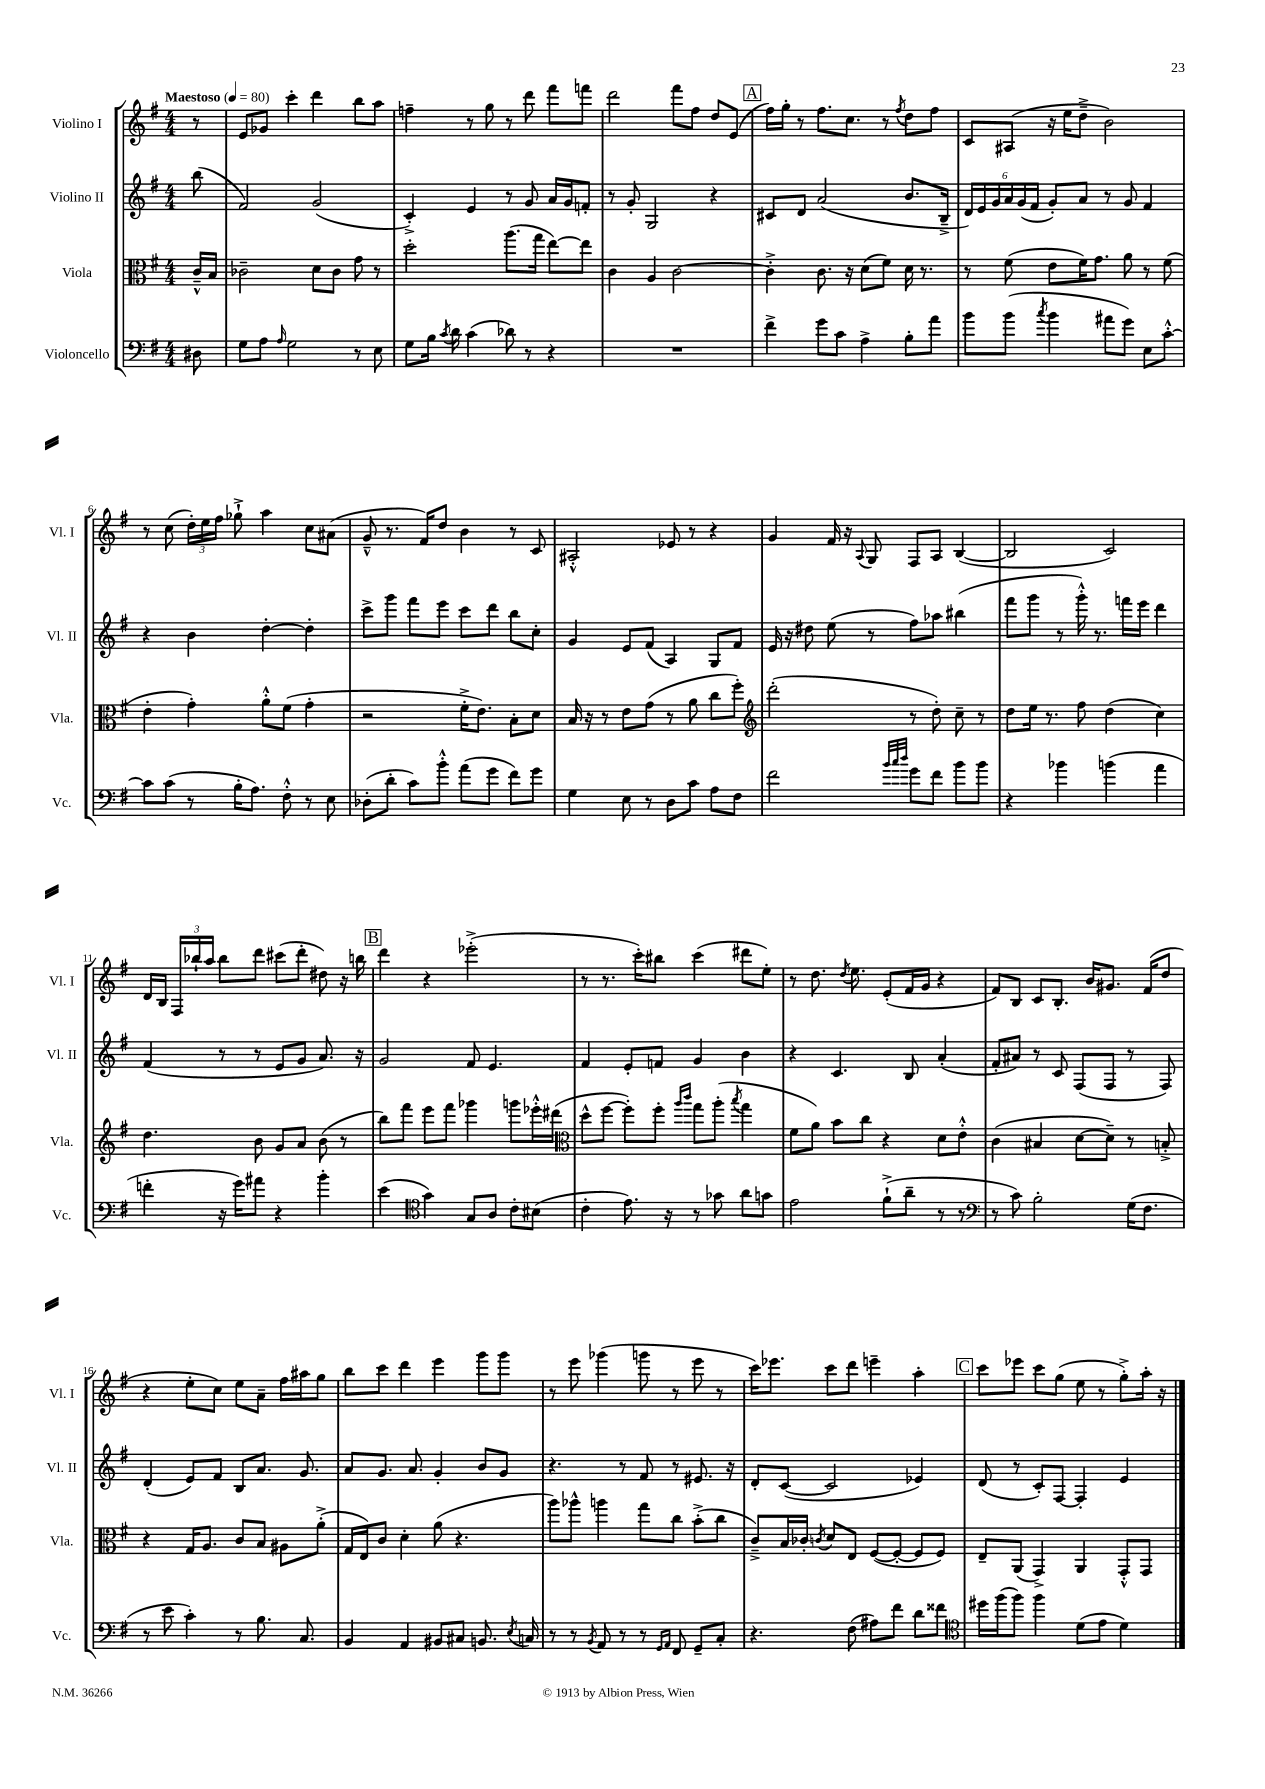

**kern	**kern	**kern	**kern
*part4	*part3	*part2	*part1
*staff4	*staff3	*staff2	*staff1
*I"Violoncello	*I"Viola	*I"Violino II	*I"Violino I
*I'Vc.	*I'Vla.	*I'Vl. II	*I'Vl. I
*clefF4	*clefC3	*clefG2	*clefG2
*k[f#]	*k[f#]	*k[f#]	*k[f#]
*M4/4	*M4/4	*M4/4	*M4/4
*MM80	*MM80	*MM80	*MM80
=	=	=	=
!	!	!	!LO:TX:a:B:t=Maestoso
8D#X\	16c~^^/LL	(8bb\	8r
.	16B/JJ	.	.
=1	=1	=1	=1
8G\L	2c-X~\	2f#/)	8e/L
8A\J	.	.	8g-X/J
16qqA/	.	.	.
2G\	.	.	4ccc'\
.	8d\L	(2g/	4ddd\
.	8c-\J	.	.
8r	8g\	.	8bb\L
8E\	8r	.	8aa\J
=2	=2	=2	=2
8G\L	2dd'\	4c'^/)	4ffn~\
16B\Jk	.	.	.
8qc/	.	.	.
16d\	.	.	.
(4c\	.	4e/	8r
.	.	.	8gg\
8d-X\)	(8.aa\L	8r	8r
8r	.	8g/	8ddd\
.	16gg\Jk	.	.
4r	[8ee\L)	16a/LL	8fff#\L
.	.	16g/J	.
.	8ee\J]	8fn'/J	8fffn\J
=3	=3	=3	=3
1r	4c\	8r	2ddd\
.	.	8g'/	.
.	4A/	2G/	.
.	[2c\	.	8fff#\L
.	.	.	8ff#\J
.	.	4r	8dd/L
.	.	.	(8e/J
!!LO:REH:place=s1:t=A
=4	=4	=4	=4
4f#^\	4c'^\]	8c#X/L	16ff#\LL)
.	.	.	16gg'\JJ
.	.	8d/J	8r
8g\L	8.c\	(2a/	8.ff#\L
8c\J	.	.	.
.	16r	.	8.cc\J
4A^\	(8d\L	.	.
.	8f#\J)	.	8r
.	.	.	8qff#/
8B'\L	16d\	8.b/L	8dd\L
.	8.r	.	.
8a\J	.	.	8ff#\J
.	.	16B~^/Jk	.
=5	=5	=5	=5
8b\L	8r	24d/LL)	8c/L
.	.	24e/	.
.	.	24g/	.
(8b\J	(8f#\	24a/	(8A#X/J
.	.	(24g/	.
.	.	24f#/JJ	.
8qcc/	.	.	.
4b\	8e\L	8g'/L)	16r
.	.	.	16ee\KL
.	16f#\K)	8a/J	8dd~^\J
.	8.g\J	.	.
8a#X\L	.	8r	2b\)
8g\J)	8a\	8g/	.
8E\L	8r	4f#/	.
[8c'^^\J	(8f#\	.	.
!!LO:LB:g=z
=6	=6	=6	=6
8c\L]	4e'\	4r	8r
(8c\J	.	.	(8cc\
8r	4g'\)	4b\	24dd'\LL)
.	.	.	24ee\
.	.	.	24ff#\JJ
16B'\KL	.	.	8gg-X`^\
8.A\J)	.	.	.
.	8a'^^\L	[4dd'\	4aa\
8F#'^^\	(8f#\J	.	.
8r	4g'\	4dd'\]	8cc\L
8E\	.	.	(8a#X\J
=7	=7	=7	=7
(8D-X'\L	2r	8ccc^\L	8g~^^/
8d'\J	.	8ggg\J	8.r
8c\L)	.	8fff#\L	.
.	.	.	16f#/KL)
8b'^^\J	.	8eee\J	8dd/J
(8a\L	16f#'^\KL	8ccc\L	4b\
.	8.e\J)	.	.
8g\J	.	8ddd\J	.
8f#\L)	8B'\L	8bb\L	8r
8g\J	8d\J	8cc'\J	8c/
=8	=8	=8	=8
4G\	16B/	4g/	2A#X'^^/
.	16r	.	.
.	8r	.	.
8E\	8e\L	8e/L	.
8r	(8g\J	(8f#/J	.
8D\L	8r	4A/)	8e-X/
8c\J	8a\	.	8r
8A\L	8cc\L	8G/L	4r
8F#\J	8ff#'\J)	8f#/J	.
=9	=9	=9	=9
*	*clefG2	*	*
2f#\	(2ddd'\	16e/	4g/
.	.	16r	.
.	.	8dd#X\	.
.	.	(8ee\	16f#/
.	.	.	16r
.	.	.	8qqA/
.	.	8r	8G/
32qqb/LLL	.	.	.
32qqcc/	.	.	.
32qqdd/JJJ	.	.	.
8g\L	8r	8ff#\L)	8F#/L
8f#\J	8dd'\)	8aa-X\J	8A/J
8b\L	8cc~\	(4bb#X\	([4B/
8b\J	8r	.	.
=10	=10	=10	=10
4r	8dd\L	8fff#\L	2B/]
.	16ee\Jk	8ggg\J	.
.	8.r	.	.
4b-X\	.	8r	.
.	8ff#\	16ggg'^^\)	.
.	.	8.r	.
(4bn\	(4dd\	.	2c/)
.	.	16fffn\LL	.
.	.	16eee\JJ	.
4a\	4cc\)	4ddd\	.
!!LO:LB:g=z
=11	=11	=11	=11
4fn'\	4.dd\	(4f#/	16d/LL
.	.	.	16B/JJ
.	.	.	24F#/LL
.	.	.	24bb-X`/
.	.	.	24aa/JJ
16r	.	8r	8bb-\L
16g\KL)	.	.	.
8a#X\J	8b\	8r	8ddd\J
4r	8g/L	8e/L	(8ccc#X\L
.	8a/J	8g/J	8ddd'\J
4b'\	(8b\	8.a/)	8dd#X\)
.	8r	.	16r
.	.	16r	16bbn\
!!LO:REH:place=s1:t=B
=12	=12	=12	=12
(4e\	8bb\L)	2g/	4ddd\
.	8fff#\J	.	.
*clefC4	*	*	*
4g\)	8eee\L	.	4r
.	8fff#\J	.	.
8G/L	4ggg-X\	8f#/	(2eee-X'^\
8A/J	.	4.e/	.
8c'\L	8gggn\L	.	.
(8B#X\J	16eee-X'^^\L	.	.
.	(16ddd#X\JJ	.	.
=13	=13	=13	=13
*	*clefC3	*	*
4c'\	8dd^^\L	4f#/	8r
.	[8ff#\J	.	8.r
8.e\)	8ff#'\L])	8e'/L	.
.	.	.	16ccc'\KL)
.	8ff#'\J	8fn/J	8bb#X\J
16r	.	.	.
.	16qqaa/LL	.	.
.	16qqccc/JJ	.	.
8r	8gg\L	4g/	(4ccc\
8g-X\	(8aa'\J	.	.
.	8qbb/	.	.
8a\L	4gg\	4b\	8ddd#X\L
8gn\J	.	.	8ee'\J)
=14	=14	=14	=14
2e\	8f#\L	4r	8r
.	8a\J)	.	8.dd\
.	8b\L	4.c/	.
.	.	.	8qdd/
.	.	.	8.ee\
.	8cc\J	.	.
(8f#`^\L	4r	.	(8e'/L
8a~\J	.	8B/	16f#/L
.	.	.	16g/JJ
8r	8d\L	(4a'/	4r
8r	8e'^^\J	.	.
=15	=15	=15	=15
*clefF4	*	*	*
8r	(4c\	8f#'/L	8f#/L)
8c\)	.	8a#X/J)	8B/J
2B'\	4B#X/	8r	8c/L
.	.	8c/	8.B'/J
.	[8d\L	(8F#/L	.
.	.	.	16b/KL
.	8d~\J])	8F#/J	8.g#X/J
(16G\KL	8r	8r	.
8.F#\J	.	.	(16f#/KL
.	8Bn'^/	8F#/)	8dd/J
!!LO:LB:g=z
=16	=16	=16	=16
8r	4r	(4d'/	4r
8e\	.	.	.
4c'\)	16G/KL	8e/L)	8ee'\L
.	8.A/J	.	.
.	.	8f#/J	8cc\J)
8r	8c/L	8B/L	8ee\L
8.B\	8B/J	8.a/J	8a~\J
.	8A#X\L	.	16ff#\LL
8.C/	.	8.g/	16aa#X\J
.	(8a'^\J	.	8gg\J
=17	=17	=17	=17
4BB/	16G/LL	8a/L	8bb\L
.	16E/J)	.	.
.	8c/J	8.g/J	8ccc\J
4AA/	4d'\	.	4ddd\
.	.	8.a/	.
8BB#X/L	(8a\	4g'/	4eee\
8C#X/J	4.r	.	.
8.BBn/	.	8b/L	8ggg\L
.	.	8g/J	8ggg\J
8qE/	.	.	.
16Cn/	.	.	.
=18	=18	=18	=18
8r	8aa\L)	4.r	8r
8r	8aa-X^^\J	.	8eee\
8qBB/	.	.	.
8AA/	4aan\	.	(4ggg-X\
8r	.	8r	.
8r	8gg\L	8f#/	8gggn\
16qqGG/LL	.	.	.
16qqAA/JJ	.	.	.
8FF#/	8cc\J	8r	8r
8GG~/L	(8b'^\L	8.e#X/	8eee\
8C'/J	8cc\J	.	8r
.	.	16r	.
=19	=19	=19	=19
4.r	8c~^/L)	8d'/L	16ccc\KL)
.	.	.	8.eee-X\J
.	16B/L	([8c/J	.
.	16c-X'/JJ	.	.
.	8qcn/	.	.
.	8d/L	2c/]	8ccc\L
(8F#\	8E/J	.	8ddd\J
8A#X\L)	([8F#/L	.	4eeen~\
8f#\J	8F#'/J_	.	.
8d\L	8F#/L]	4e-X/)	4aa'\
8f##X\J	8F#/J)	.	.
!!LO:REH:place=s1:t=C
=20	=20	=20	=20
*clefC4	*	*	*
16dd#X\LL	8E~/L	(8d/	8ccc\L
(16ff#\J	.	.	.
8ff#\J)	(8AA/J	8r	8eee-X\J
4ff#\	4GG^/)	8c'/L)	8ccc\L
.	.	[8F#/J	(8gg\J
(8d\L	4AA/	4F#'/]	8ee\
8e\J	.	.	8r
4d\)	8GG'^^/L	4e/	8gg'^\L)
.	8GG/J	.	16aa'\Jk
.	.	.	16r
==	==	==	==
*-	*-	*-	*-
